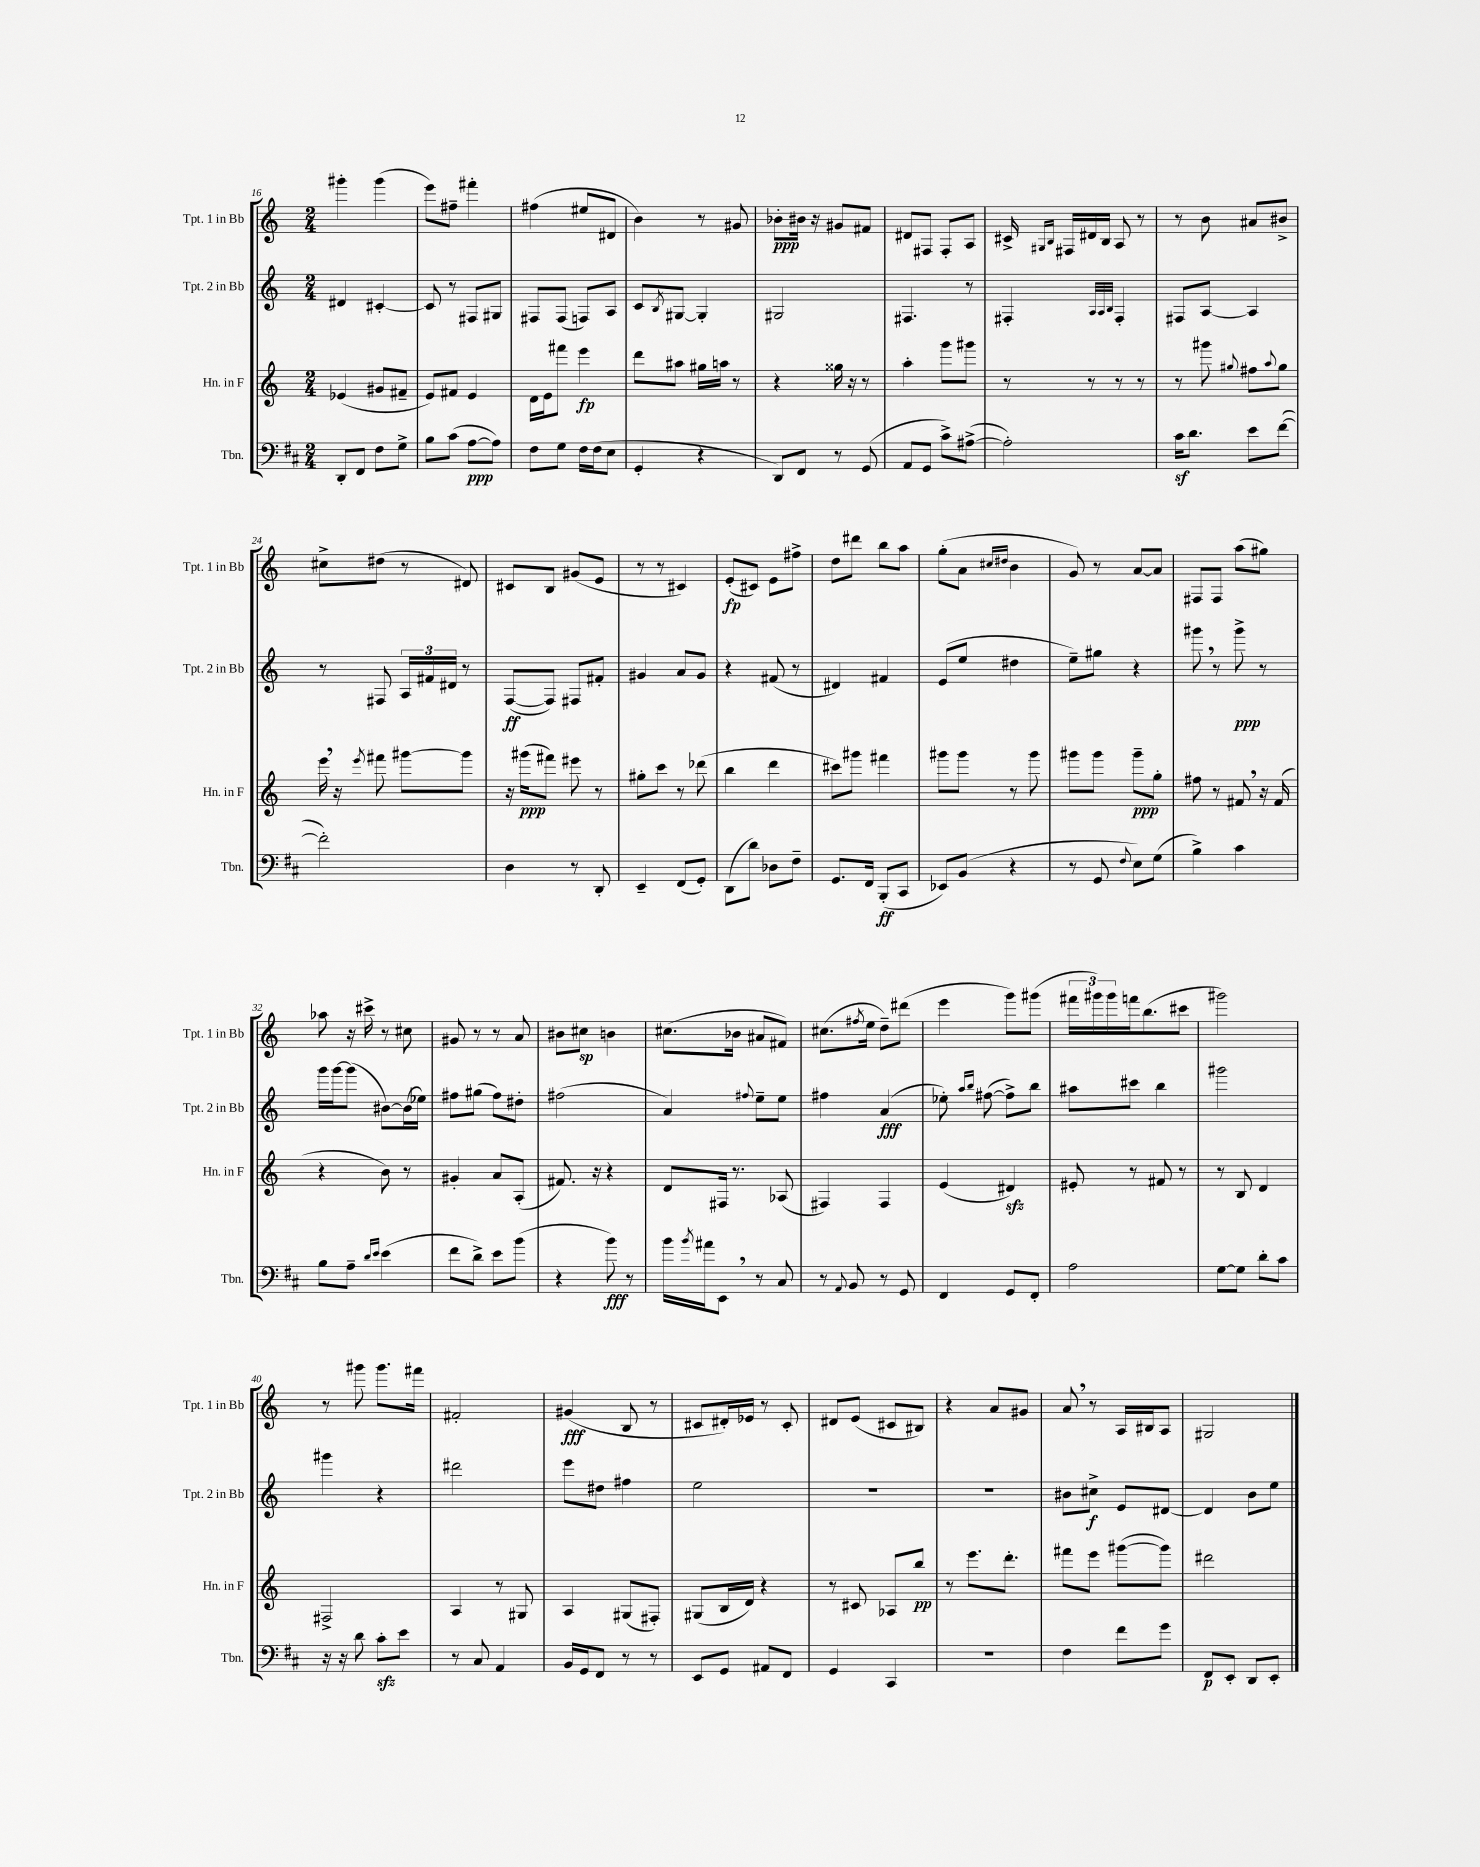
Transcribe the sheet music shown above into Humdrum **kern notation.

**kern	**kern	**kern	**kern
*staff4	*staff3	*staff2	*staff1
*clefF4	*clefG2	*clefG2	*clefG2
*k[f#c#]	*k[]	*k[]	*k[]
*M2/4	*M2/4	*M2/4	*M2/4
8DD'	(4e-	4d#	4ggg#'
8FF#	.	.	.
8F#	8g#	[4c#'	(4ggg#
8G^	8f#~	.	.
=	=	=	=
8B	8e)	8c#]	8eee)
(8c#	8f#	8r	8ff#~
[8A	4e	8F#	4fff#'
8A])	.	8G#	.
=	=	=	=
8F#	16d	8F#	(4ff#
.	16e	.	.
8G	8fff#	(8F#	.
16F#	4eee	8F)	8ee#
(16F#	.	.	.
8E	.	8A	8d#
=	=	=	=
4GG'	8ddd	8c	4b)
.	.	8qB	.
.	8aa#	[8G#	.
4r	16gg#	4G#']	8r
.	16aa	.	.
.	8r	.	8g#
=	=	=	=
8DD)	4r	2G#	8b-'
8FF#	.	.	16b#
.	.	.	16r
8r	16gg##	.	8g#
.	16r	.	.
(8GG	8r	.	8f#
=	=	=	=
8AA	4aa'	4.F#	8d#
8GG	.	.	8F#
8c#^)	8ggg	.	8F#'
([8A#^	8ggg#	8r	8A
=	=	=	=
2A#'])	8r	4F#'	16c#^
.	.	.	16qqG#
.	.	.	16qqB
.	.	.	16F#
.	8r	.	16d#
.	.	.	16B
.	.	32qqA	.
.	.	32qqA	.
.	.	32qqB	.
.	8r	4F#'	8A
.	8r	.	8r
=	=	=	=
16c#	8r	8F#	8r
8.d	.	.	.
.	8ggg#	[8A	8b
.	8qqgg#	.	.
8e	8ff#	4A]	8a#
.	8qqaa	.	.
([8f#	8gg#	.	8b#^
=	=	=	=
2f#'])	16eee	8r	8cc#^
.	16r	.	.
.	8qeee	.	.
.	8fff#	8F#	(8dd#
.	[8ggg#	24A	8r
.	.	24f#	.
.	.	24d#	.
.	8ggg#]	8r	8d#)
=	=	=	=
4D	16r	([8F	8c#
.	(16ggg#	.	.
.	8fff#)	8F])	8B
8r	8eee#	8F#	(8g#
8DD'	8r	8f#'	8e
=	=	=	=
4EE~	8gg#'	4g#	8r
.	8ccc	.	8r
(8FF#	8r	8a	4c#)
8GG')	(8ddd-	8g#	.
=	=	=	=
(8DD	4bb	4r	(8e'
8d)	.	.	8c#)
8D-	4ddd	(8f#	8e
8F#~	.	8r	8ff#^
=	=	=	=
8.GG	8ccc#)	4d#)	8dd
.	8ggg#	.	8ddd#
16FF#	.	.	.
(8BBB'	4fff#	4f#	8bb
8CC#	.	.	8aa
=	=	=	=
8EE-)	8ggg#	(8e	(8gg'
(8BB	8ggg#	8ee	8a
.	.	.	16qqcc#
.	.	.	16qqdd#
4r	8r	4dd#	4b
.	8ggg#	.	.
=	=	=	=
8r	8ggg#	8ee~)	8g)
8GG	8ggg#	8gg#	8r
8qqF#	.	.	.
8E)	8ggg#~	4r	[8a
(8G	8gg'	.	8a]
=	=	=	=
4B^)	8ff#	8ggg#	8F#
.	8r	8r	8F#
4c#	8f#	8ggg#^	(8aa
.	16r	8r	8gg#)
.	(16f#	.	.
=	=	=	=
8B	4r	16ggg	8aa-
.	.	[16ggg	.
8A~	.	(8ggg]	16r
.	.	.	16ccc#^
16qqd	.	.	.
16qqe	.	.	.
(4e	8b)	[8b#)	8r
.	8r	(16b#]	8cc#
.	.	16ee-)	.
=	=	=	=
8f#	4g#'	8ff#	8g#
8d^)	.	(8gg#	8r
8e	8a	8ff#)	8r
(8b	(8A'	8dd#'	8a
=	=	=	=
4r	8.f#)	(2ff#	8b#
.	.	.	8cc#
.	16r	.	.
8b)	4r	.	4b
8r	.	.	.
=	=	=	=
16b	8d	4a)	(8.cc#
8qb	.	.	.
16a#	.	.	.
8EE	16F#	.	.
.	8.r	.	16b-
.	.	8qqff#	.
8r	.	8ee~	8a#
8C#	(8A-	8ee	8f#)
=	=	=	=
8r	4F#)	4ff#	(8.cc#
8qqAA	.	.	.
8BB	.	.	.
.	.	.	8qff#
.	.	.	16ee
8r	4F#	(4a	8dd~)
8GG	.	.	(8ddd#
=	=	=	=
4FF#	(4e	8ee-')	4eee
.	.	16qqaa	.
.	.	16qqbb	.
.	.	([8ff#	.
8GG	4d#)	8ff#^])	8ggg)
8FF#'	.	8bb	(8ggg#
=	=	=	=
2A	8e#'	8aa#	24fff#
.	.	.	24ggg#)
.	.	.	24ggg#
.	8r	8ccc#	16fff
.	.	.	(8.bb
.	8f#	4bb	.
.	8r	.	8ccc#
=	=	=	=
[8G	8r	2ggg#	2ggg#)
8G]	8B	.	.
8d'	4d	.	.
8c#	.	.	.
=	=	=	=
16r	2F#^	4ggg#	8r
16r	.	.	.
8d	.	.	8ggg#
8c#'	.	4r	8.ggg#
8e	.	.	.
.	.	.	16fff#
=	=	=	=
8r	4A	2ddd#	2f#'
8C#	.	.	.
4AA	8r	.	.
.	8G#	.	.
=	=	=	=
16BB	4A	8eee	(4g#
16GG	.	.	.
8FF#	.	8dd#	.
8r	(8G#	4ff#	8B
8r	8F#')	.	8r
=	=	=	=
8EE	(8G#	2ee	8c#
8GG	16B	.	16d#')
.	16d)	.	16e-
8AA#	4r	.	8r
8FF#	.	.	8c#'
=	=	=	=
4GG	8r	2r	8d#
.	8c#	.	(8e
4CC#	8A-	.	8c#
.	8bb	.	8B#)
=	=	=	=
2r	8r	2r	4r
.	8.eee	.	.
.	.	.	8a
.	8.ddd'	.	.
.	.	.	8g#
=	=	=	=
4F#	8fff#	8b#	8a
.	8eee	8cc#^	8r
8f#	([8ggg#	8e	16A
.	.	.	16B#
8g	8ggg#])	[8d#	8A
=	=	=	=
8FF#	2ddd#	4d#]	2G#
8EE'	.	.	.
8DD	.	8b	.
8EE'	.	8ee	.
==	==	==	==
*-	*-	*-	*-
